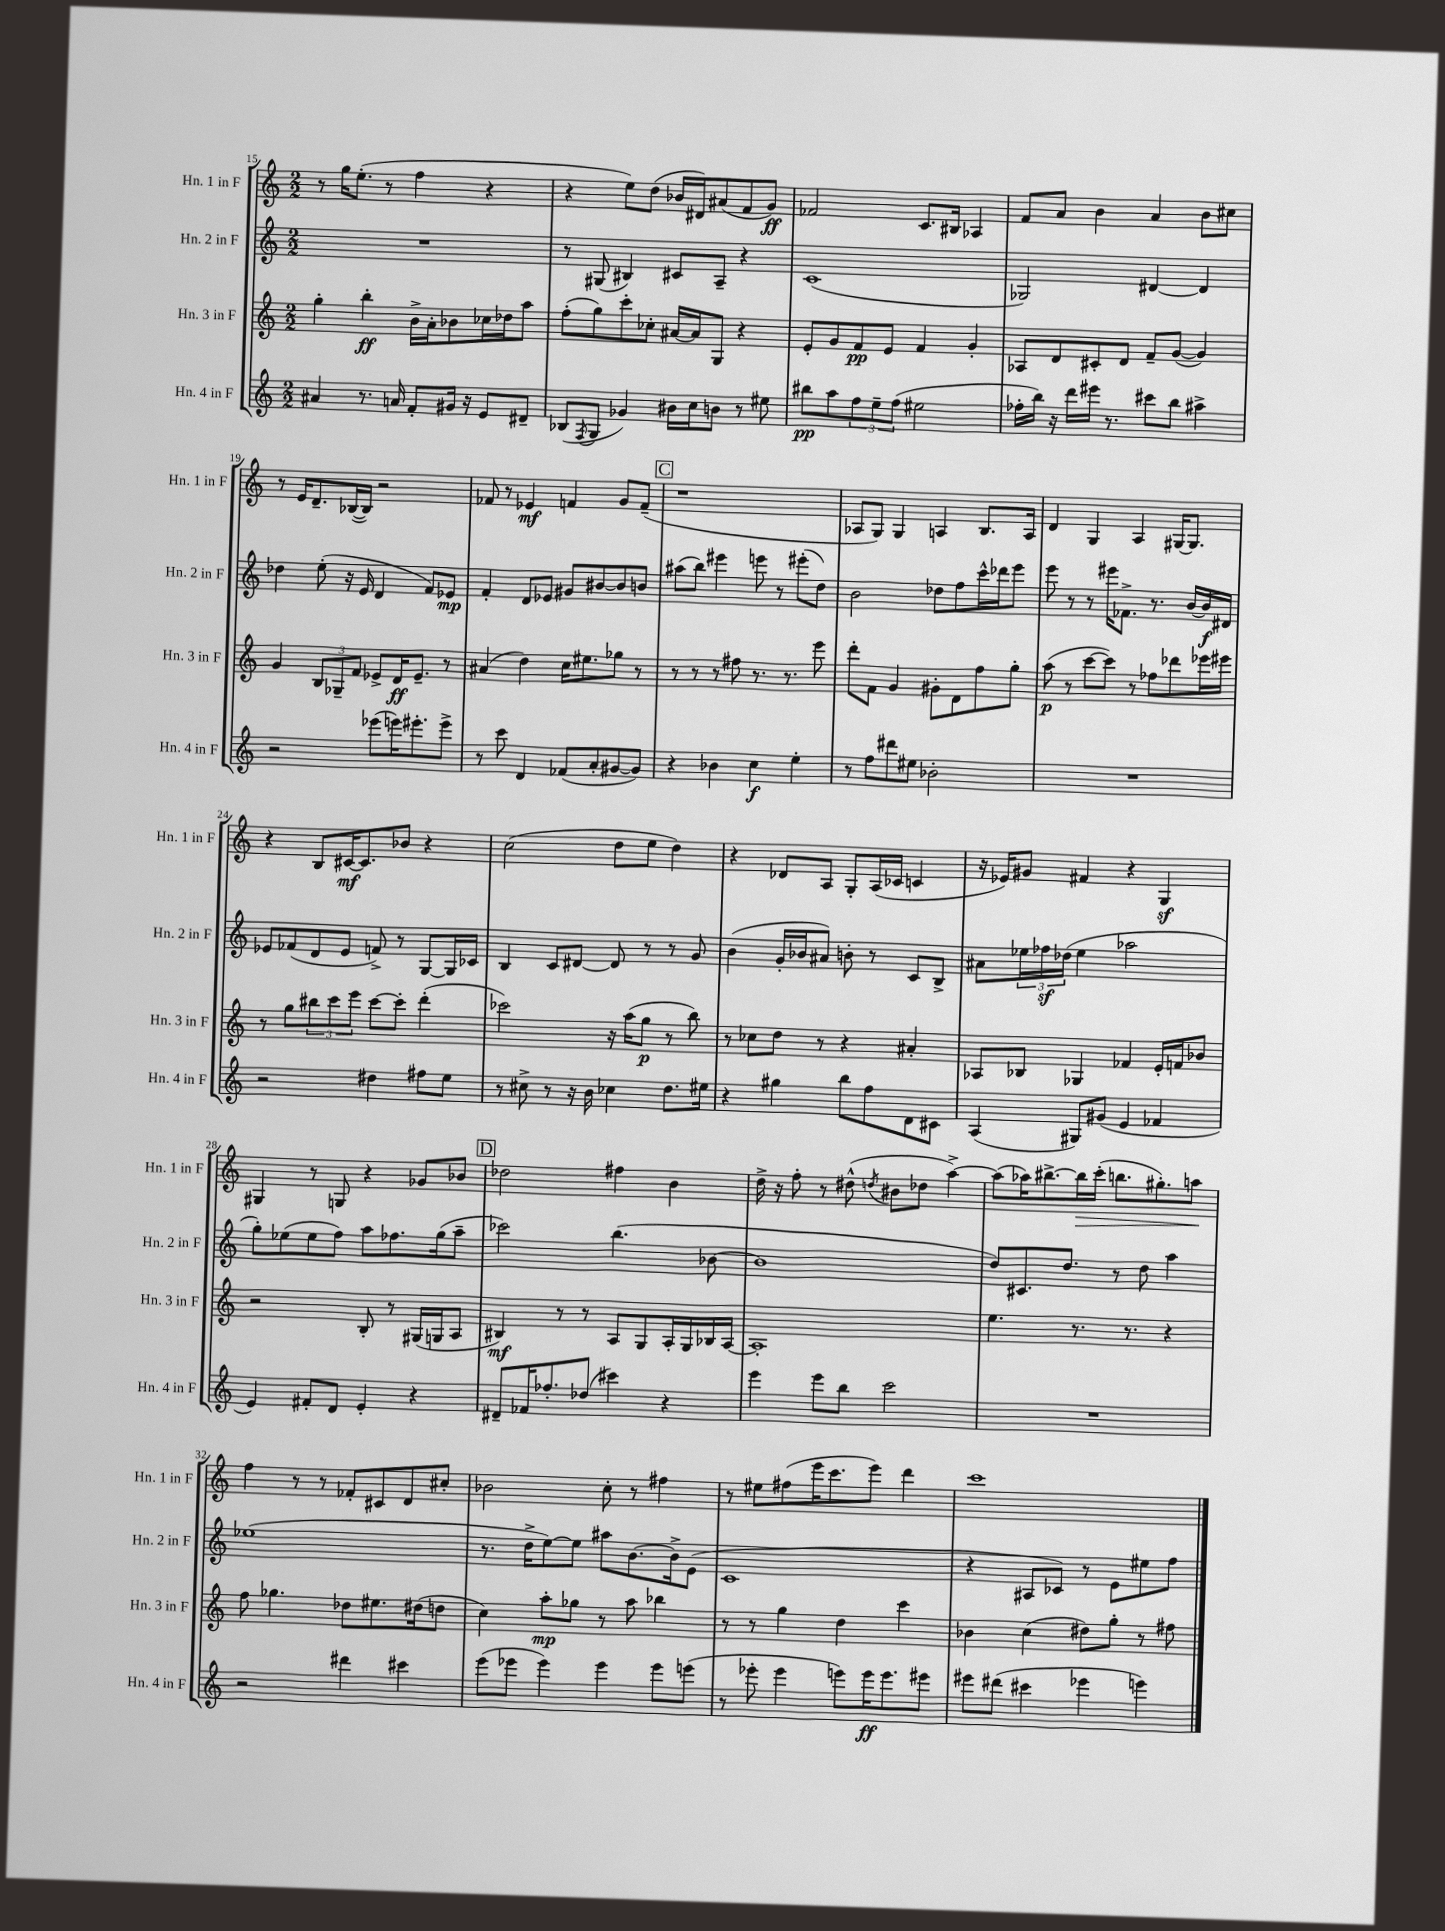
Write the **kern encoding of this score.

**kern	**kern	**kern	**kern
*staff4	*staff3	*staff2	*staff1
*clefG2	*clefG2	*clefG2	*clefG2
*k[]	*k[]	*k[]	*k[]
*M2/2	*M2/2	*M2/2	*M2/2
4a#	4gg'	1r	8r
.	.	.	16gg
.	.	.	(8.ee'
8.r	4bb'	.	.
.	.	.	8r
16a	.	.	.
8f'	16b^	.	4ff
.	16a'	.	.
16g#	8b-	.	.
16r	.	.	.
8e	16cc-	.	4r
.	16dd-	.	.
8d#~	8aa	.	.
=	=	=	=
(8B-	(8ff'	8r	4r
8qF	.	.	.
8G	8gg)	(8G#	.
4g-)	8ccc'	4B#)	8ee)
.	8cc-'	.	(8dd
16b#	[16a#	8c#	16b-
16cc	16a#]	.	16d#)
8b	8G	8A~	(8a#
8r	4r	4r	8f
8ee#	.	.	8g)
=	=	=	=
8bb#	8e'	(1c	2f-
8aa	8g	.	.
12ff	8f	.	.
12ee~	.	.	.
.	8e	.	.
(12ff	.	.	.
2ee#	4f	.	8.c
.	.	.	16B#
.	4g'	.	4A-
=	=	=	=
16ff-'	8A-	2G-)	8f
16bb)	.	.	.
16r	8d	.	8a
16ddd	.	.	.
16eee#	8c#'	.	4b
8.r	.	.	.
.	8d	.	.
8ccc#	8f~	[4d#	4a
8bb	([8g	.	.
4aa#^	4g])	4d#]	8b
.	.	.	8cc#
=	=	=	=
2r	4g	4dd-	8r
.	.	.	16e
.	.	.	8.d~
.	12B	(8ee'	.
.	12G-~	.	.
.	.	16r	([16B-
.	12f	.	.
.	.	16e	16B-])
(8eee-	8e-^	4d	2r
16eee)	16d	.	.
8.eee#'	8.e-~	.	.
.	.	8f)	.
8eee#^	8r	8e-	.
=	=	=	=
8r	(4a#	4f'	8f-
8ccc	.	.	8r
4d	4dd)	8d	4e-
.	.	8e-	.
(8f-	16cc	8g#	4f
.	8.ee#	.	.
8a'	.	[8b#	.
[8g#	8gg-	8b#]	8g
8g#])	8r	8b	(8f~
=	=	=	=
4r	8r	(8aa#	1r
.	8r	8bb)	.
4b-	8r	4eee#	.
.	8ff#	.	.
4cc	8.r	8eee	.
.	.	8r	.
.	8.r	.	.
4ee'	.	(8eee#'	.
.	8eee	8dd)	.
=	=	=	=
8r	8ddd'	2b	8A-
8ff	8f	.	8G)
8ddd#	4g	.	4G
8ee#	.	.	.
2b-'	8g#'	8dd-	4A
.	8d	8ff	.
.	8ff	16ccc^^	8.B
.	.	16ddd-	.
.	8gg'	8eee	.
.	.	.	16A
=	=	=	=
1r	(8aa	8eee	4d
.	8r	8r	.
.	[8ccc	8r	4G
.	8ccc])	16eee#	.
.	.	8.f-^	.
.	8r	.	4A
.	8ff-	8.r	.
.	8ddd-	.	[16G#
.	.	[16b	8.G#]
.	16eee-	16b]	.
.	16eee#	16d#	.
=	=	=	=
2r	8r	8e-	4r
.	8gg	(8f-	.
.	12bb#	8d	8B
.	12ccc	.	.
.	.	8e-	[16c#
.	12eee	.	.
.	.	.	8.c#]
4dd#	[8ccc	8f^)	.
.	8ccc']	8r	8b-
8ff#	(4ddd'	[8G	4r
8ee	.	16G]	.
.	.	16c-	.
=	=	=	=
8r	2ccc-)	4B	(2cc
8cc#^	.	.	.
8r	.	8c	.
16r	.	[8d#	.
16b	.	.	.
4cc-	16r	8d#]	8dd
.	(16aa	.	.
.	8gg	8r	8ee
8.dd	8r	8r	4dd)
.	8bb)	8g	.
16ee#	.	.	.
=	=	=	=
4r	8r	(4b	4r
.	8cc-	.	.
4gg#	8dd	16g'	8d-
.	.	16b-	.
.	8r	8a#)	8A
8bb	4r	8b'	8G'
8ff	.	8r	(16A
.	.	.	16c-
8d	4a#'	8c	4c
8c#	.	8B^	.
=	=	=	=
(4A	8A-	8a#	16r
.	.	.	16e-)
.	8B-	24ee-	8g#
.	.	24ff-	.
.	.	(24dd-	.
8G#)	4G-	4ee-	4f#
(8g#	.	.	.
4e	4f-	2aa-	4r
4f-	16e'	.	4G
.	16f	.	.
.	8b-	.	.
=	=	=	=
4e)	2r	8gg')	4G#
.	.	(8ee-	.
8f#'	.	8ee-	8r
8d	.	8ff)	8G
4e'	8B'	8aa	4r
.	8r	8.ff-	.
4r	(16G#	.	8g-
.	16G	(16gg	.
.	8A	8aa~	8b-
=	=	=	=
8d#~	4B#)	2ccc-)	2dd-
16f-	.	.	.
8.ff-'	.	.	.
.	8r	.	.
(8dd-	8r	.	.
4ccc#)	8A	(4.bb	4ff#
.	8G	.	.
4r	16A'	.	4b
.	16G	.	.
.	16B-	[8b-	.
.	[16A	.	.
=	=	=	=
4eee	1A']	1b-]	16dd^
.	.	.	16r
.	.	.	8ff'
8eee	.	.	8r
8bb	.	.	(8dd#^^
.	.	.	8qdd
2ccc	.	.	8b#
.	.	.	8dd-
.	.	.	[4aa^)
=	=	=	=
1r	4.ee	8dd)	(8aa]
.	.	8.c#	16aa-)
.	.	.	[8.bb#^
.	.	8.dd	.
.	8.r	.	16bb#]
.	.	.	(16ccc'
.	.	8r	8.bb
.	8.r	.	.
.	.	8dd	.
.	.	.	8.gg#')
.	4r	4aa	.
.	.	.	8aa
=	=	=	=
2r	8ff	(1ee-	4ff
.	4.gg-	.	.
.	.	.	8r
.	.	.	8r
4ddd#	8dd-	.	8f-'
.	8.ee#	.	8c#
4ccc#	.	.	8d
.	(16dd#	.	.
.	8dd	.	8cc#'
=	=	=	=
(8eee	4cc)	8.r	2b-
8eee-	.	.	.
.	.	16dd^	.
4eee-)	8aa'	[8ee)	.
.	8gg-	8ee]	.
4eee-	8r	8aa#	8cc'
.	8aa	[8.b	8r
8eee-	4bb-	.	4ff#
.	.	16b^]	.
(8eee	.	(8e	.
=	=	=	=
8r	8r	1c	8r
8eee-'	8r	.	8ee#
4eee-	4gg	.	(8ff#
.	.	.	16eee
.	.	.	8.ccc
8eee)	4dd	.	.
16eee	.	.	8eee)
8.eee	.	.	.
.	4ccc	.	4ddd
8eee#	.	.	.
=	=	=	=
8eee#	4b-	4r	1ccc
(8ddd#	.	.	.
4ccc#	(4cc	8A#	.
.	.	8c-)	.
4eee-	8dd#)	8r	.
.	8gg'	8e	.
4eee)	8r	8ee#	.
.	8ff#	8ff	.
==	==	==	==
*-	*-	*-	*-
